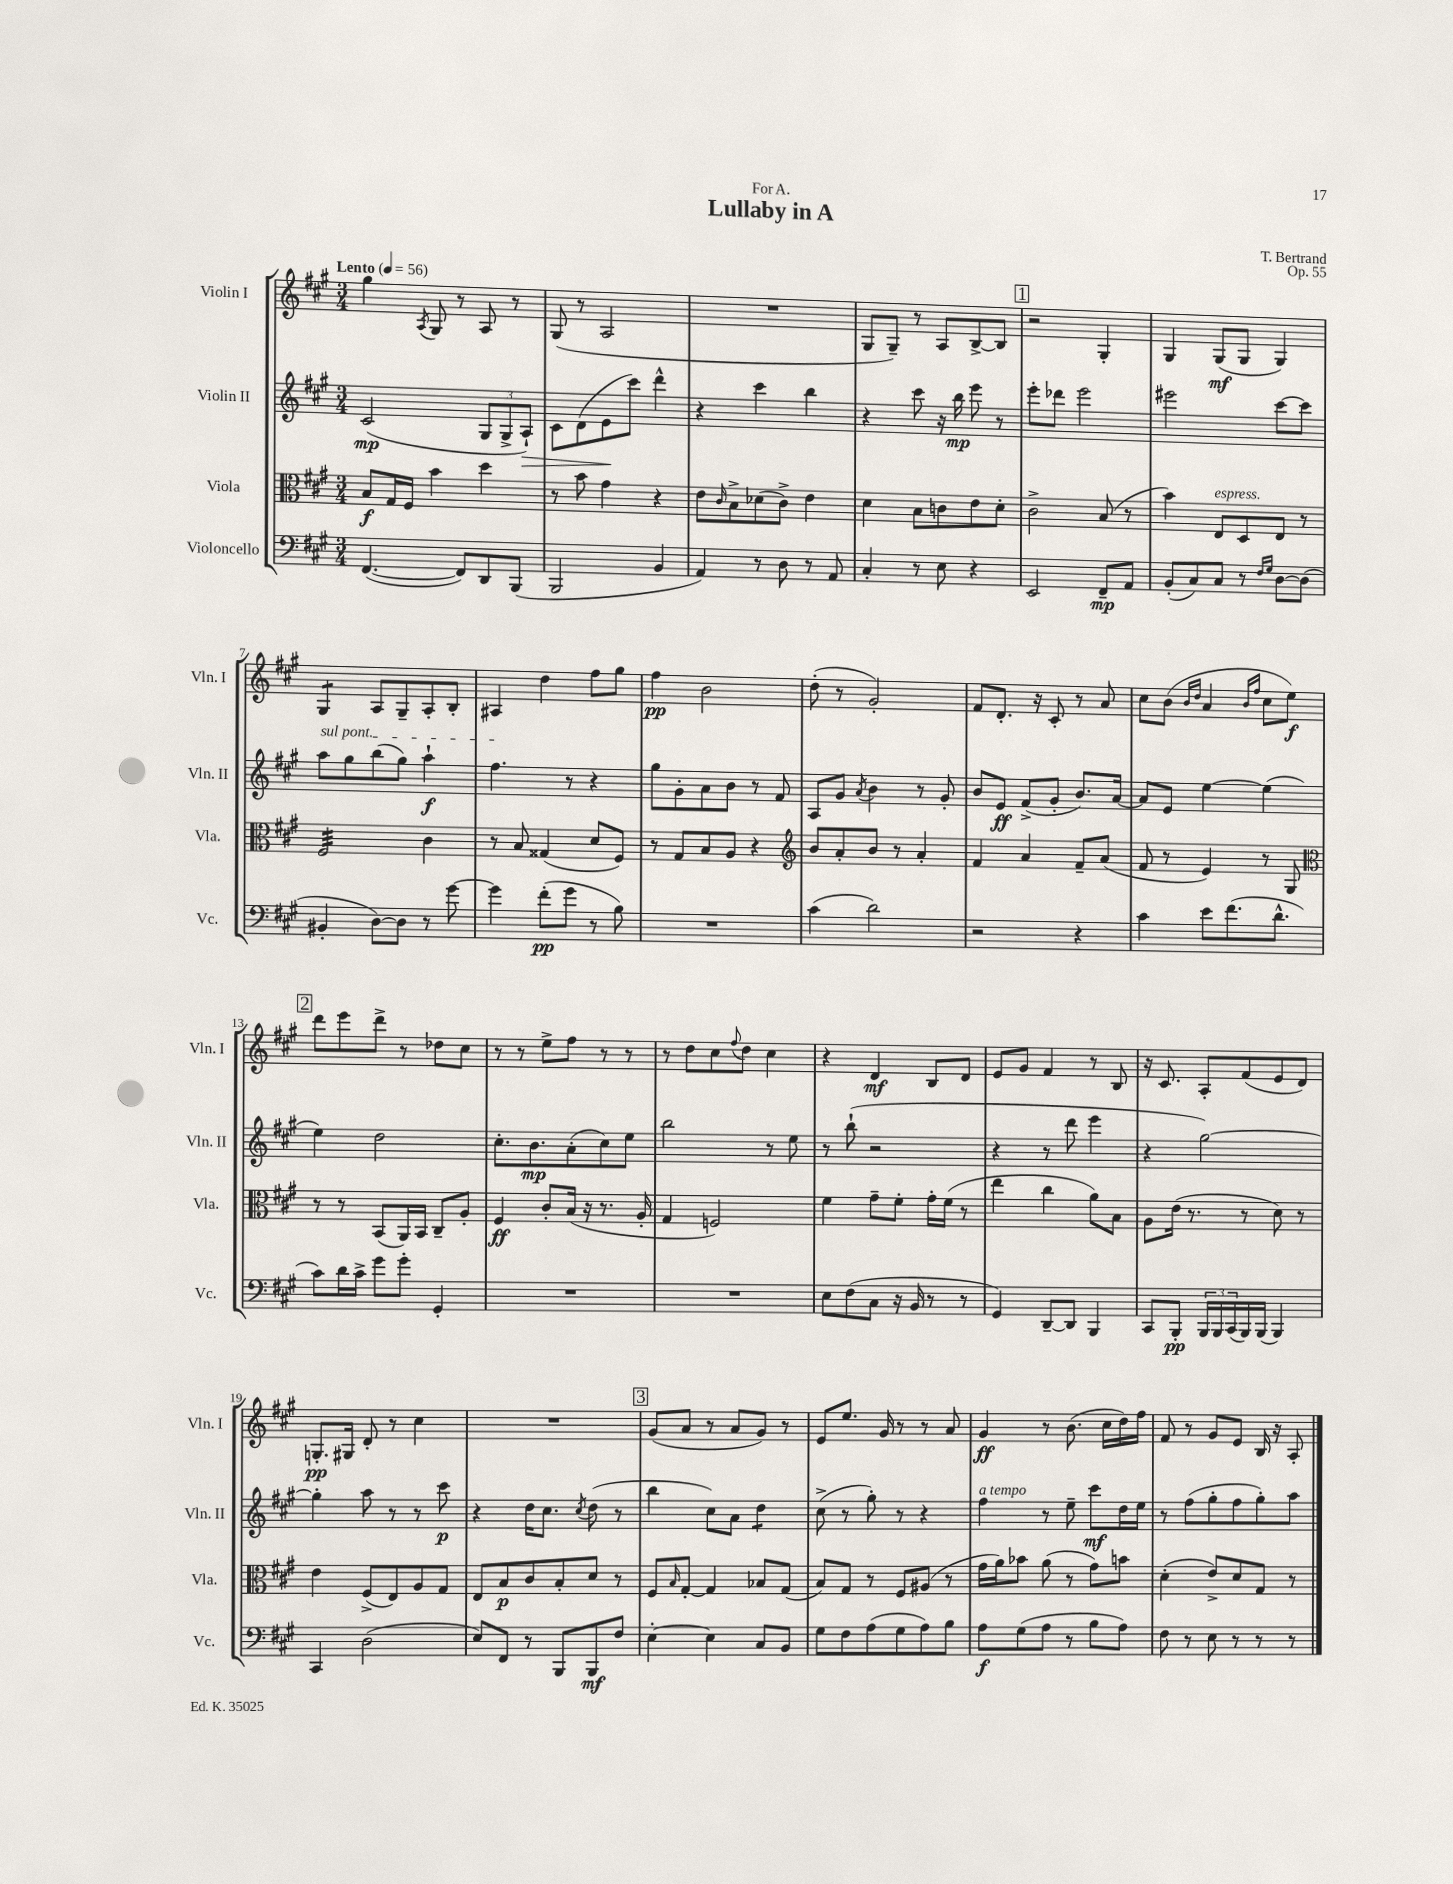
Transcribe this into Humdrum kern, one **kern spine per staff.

**kern	**kern	**kern	**kern
*staff4	*staff3	*staff2	*staff1
*clefF4	*clefC3	*clefG2	*clefG2
*k[f#c#g#]	*k[f#c#g#]	*k[f#c#g#]	*k[f#c#g#]
*M3/4	*M3/4	*M3/4	*M3/4
*MM56	*MM56	*MM56	*MM56
([4.FF#	8B	(2c#	4gg#
.	16G#	.	.
.	16F#	.	.
.	.	.	8qA
.	4b	.	8G#
8FF#])	.	.	8r
8DD	4dd	12G#	8A
.	.	12G#^	.
(8BBB	.	.	8r
.	.	12A`)	.
=	=	=	=
2BBB	8r	8c#	(8G#
.	8b	(8d	8r
.	4g#	8e	2A
.	.	8ccc#)	.
4BB	4r	4ddd^^	.
=	=	=	=
4AA)	8e	4r	2.r
.	16qqc#	.	.
.	8B^	.	.
8r	(8d-	4ccc#	.
8D	8c#^)	.	.
8r	4e	4bb	.
8AA	.	.	.
=	=	=	=
4C#'	4d	4r	8G#
.	.	.	8G#~)
8r	8B	8ccc#	8r
8E	8c	16r	8A
.	.	16bb	.
4r	8e	8eee	[8B^
.	8d'	8r	8B]
=	=	=	=
2EE	2c#^	8eee'	2r
.	.	8ddd-	.
.	.	2eee	.
8FF#~	(8B	.	4G#'
8AA	8r	.	.
=	=	=	=
(8BB'	4b)	2eee#	4G#
8C#)	.	.	.
8C#	8E	.	(8G#
8r	8D	.	8G#
16qqF#	.	.	.
16qqG#	.	.	.
[8D	8E	[8ccc#	4G#)
(8D]	8r	8ccc#]	.
=	=	=	=
4BB#'	2F#	8aa	4G#
.	.	8gg#	.
[8D)	.	(8bb	8A
8D]	.	8gg#)	8G#~
8r	4c#	4aa`	8A'
[8g#	.	.	8B'
=	=	=	=
4g#]	8r	4.ff#	4A#
.	8B	.	.
(8f#'	(4G##	.	4dd
8g#	.	8r	.
8r	8d	4r	8ff#
8B)	8F#)	.	8gg#
=	=	=	=
2.r	8r	8gg#	4ff#
.	8G#	8g#'	.
.	8B	8a	2b
.	8A	8b	.
.	4r	8r	.
.	.	8f#	.
=	=	=	=
*	*clefG2	*	*
(4c#	8b	8A	(8dd'
.	8a'	8g#	8r
.	.	8qa	.
2d)	8b	4b	2g#')
.	8r	.	.
.	4a'	8r	.
.	.	8g#'	.
=	=	=	=
2r	4f#	8b	8f#
.	.	8e	8.d'
.	4a	(8f#^	.
.	.	.	16r
.	.	8g#'	8c#'
4r	8f#~	8.b)	8r
.	(8a	.	8a
.	.	[16a	.
=	=	=	=
4c#	8f#	8a]	8cc#
.	8r	8e	(8b
.	.	.	16qqb
.	.	.	16qqdd
8e	4e)	[4ee	4a
(8.f#	.	.	.
.	.	.	16qqb
.	.	.	16qqff#
.	8r	(4ee]	8cc#
8.d^^	.	.	.
.	8G#	.	8ee)
=	=	=	=
*	*clefC3	*	*
8c#)	8r	4ee)	8ddd
16d	8r	.	8eee
16c#^	.	.	.
8g#	(8BB	2dd	8ddd^
8g#'	16AA)	.	8r
.	16BB	.	.
4GG#'	8C#~	.	8dd-
.	8A'	.	8cc#
=	=	=	=
2.r	4F#	8.cc#'	8r
.	.	.	8r
.	.	8.b	.
.	8c#'	.	8ee^
.	(16B	(8a'	8ff#
.	16r	.	.
.	8.r	8cc#)	8r
.	.	8ee	8r
.	16A'	.	.
=	=	=	=
2.r	4G#	2bb	8r
.	.	.	8dd
.	2F)	.	8cc#
.	.	.	8qqff#
.	.	.	8dd
.	.	8r	4cc#
.	.	8ee	.
=	=	=	=
8E	4f#	8r	4r
(8F#	.	(8bb`	.
8C#	8g#~	2r	4d
16r	8f#'	.	.
16BB	.	.	.
8r	16g#'	.	8B
.	(16f#	.	.
8r	8r	.	8d
=	=	=	=
4GG#)	4ee	4r	8e
.	.	.	8g#
[8DD~	4cc#	8r	4f#
8DD]	.	8ddd	.
4BBB	8a)	4eee	8r
.	8B	.	8B
=	=	=	=
8CC#	8A	4r	16r
.	.	.	8.c#
8BBB'	(16e	.	.
.	8.r	.	.
24BBB	.	[2gg#)	8A'
24BBB	.	.	.
(24CC#	.	.	.
16BBB)	8r	.	(8f#
(16BBB	.	.	.
4BBB)	8d)	.	8e
.	8r	.	8d)
=	=	=	=
4CC#	4e	4gg#']	8.G'
.	.	.	16G#
(2D	(8F#^	8aa	8d'
.	8E)	8r	8r
.	8A	8r	4cc#
.	8G#	8ccc#	.
=	=	=	=
8E)	8E	4r	2.r
8FF#	8B	.	.
8r	8c#	16dd	.
.	.	8.cc#	.
8BBB	8B'	.	.
.	.	8qcc#	.
8BBB	8d	(8dd	.
8F#	8r	8r	.
=	=	=	=
[4E'	8F#	4bb	(8g#
.	16qqB	.	.
.	[8G#'	.	8a
4E]	4G#]	8cc#)	8r
.	.	8a	8a
8C#	8B-	4dd	8g#)
8BB	(8G#	.	8r
=	=	=	=
8G#	8B)	(8cc#^	8e
8F#	8G#	8r	8.ee
(8A	8r	8gg#')	.
.	.	.	16g#
8G#	8F#	8r	8r
8A)	(8A#	4r	8r
8B	8r	.	8a
=	=	=	=
8A	16g#	4ff#	4g#
.	16a)	.	.
(8G#	8b-	.	.
8A	(8a	8r	8r
8r	8r	8ee~	(8.b
8B	8g#)	8ccc#	.
.	.	.	16cc#
8A)	8b	16dd	16dd)
.	.	16ee	16ff#
=	=	=	=
8F#	(4d'	8r	8f#
8r	.	(8ff#	8r
8E	8e^)	8gg#'	8g#
8r	8d	8ff#	8e
8r	8G#	8gg#')	16B
.	.	.	16r
8r	8r	8aa	8A'
==	==	==	==
*-	*-	*-	*-
